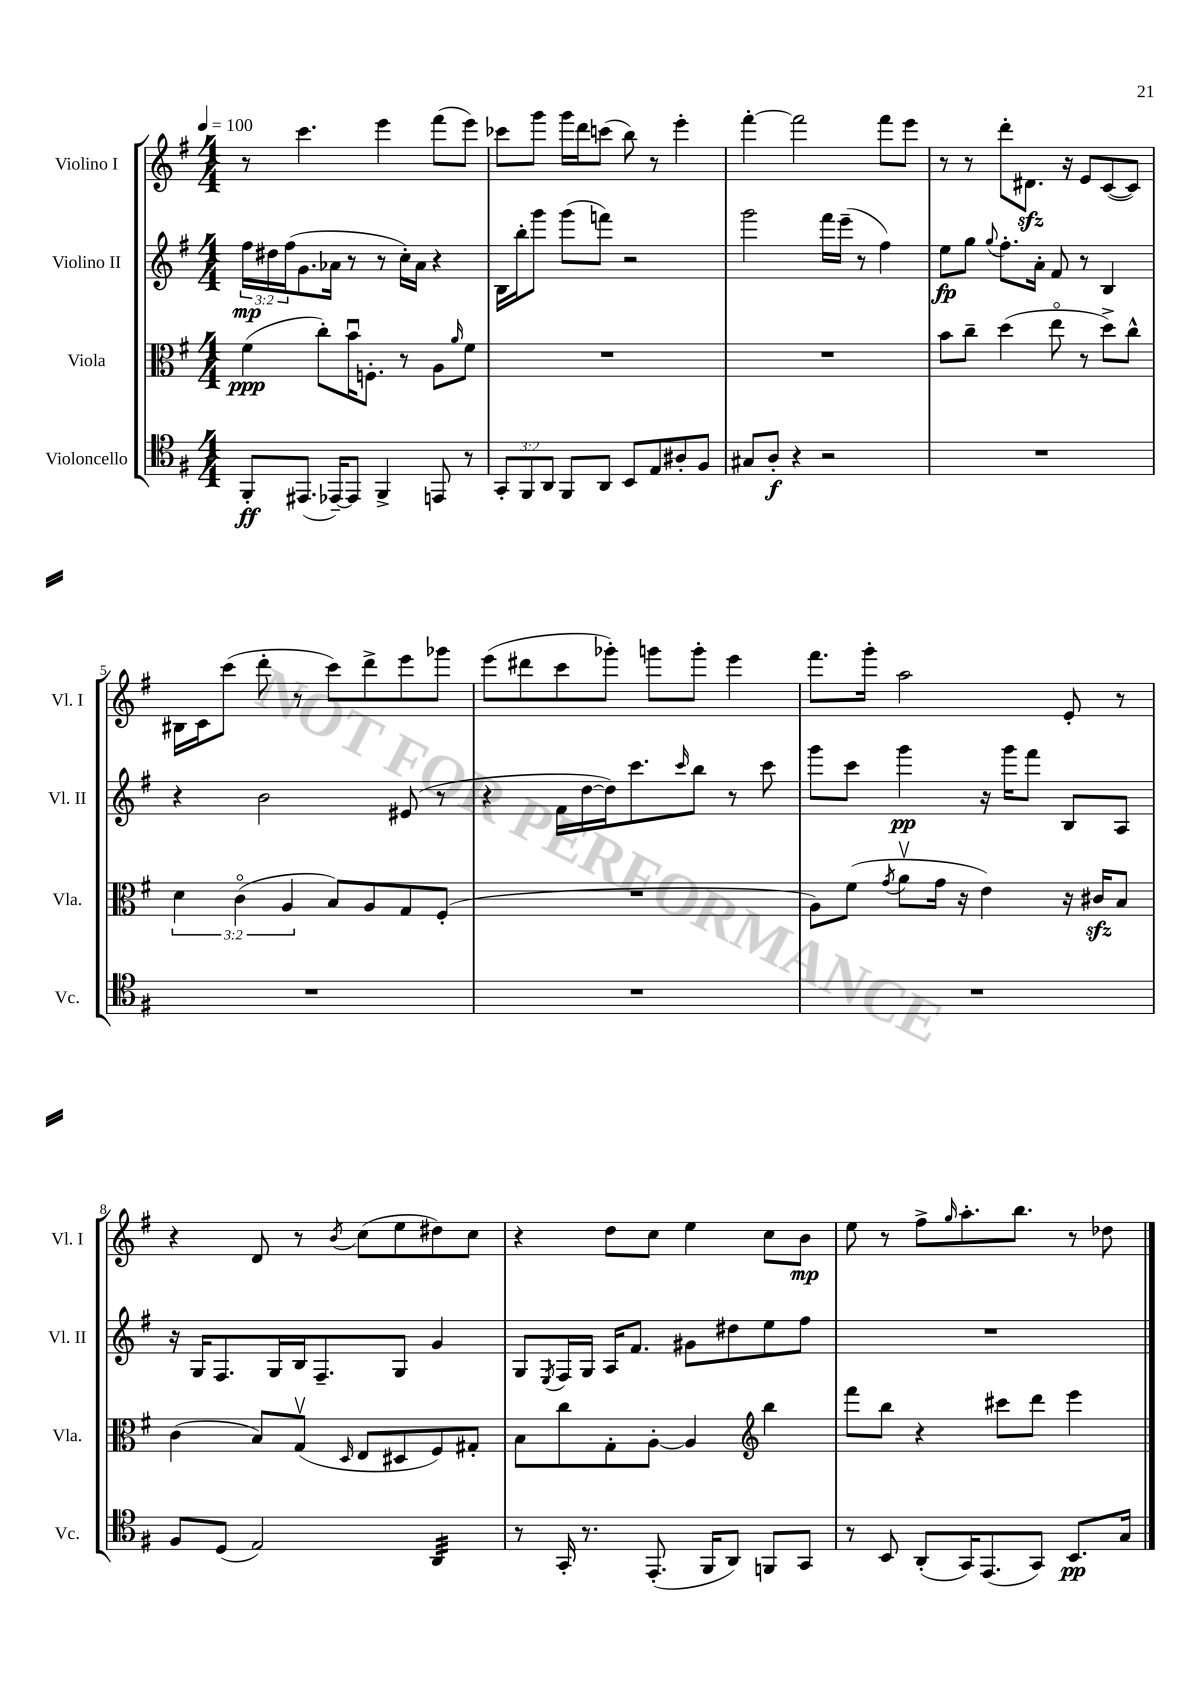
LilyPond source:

<<
\new StaffGroup <<
\new Staff = "s0" \with { instrumentName = "Violino I" shortInstrumentName = "Vl. I" } {
    \clef treble \key g \major \numericTimeSignature \time 4/4 \tempo 4 = 100
    r8 c'''4. e'''4 fis'''8( e'''8) |
    ces'''8 g'''8 g'''16 d'''16 c'''8( b''8) r8 e'''4-. |
    fis'''4~-. fis'''2 fis'''8 e'''8 |
    r8 r8 d'''8-. dis'8.\sfz r16 e'8 c'8~( c'8) |
    bis16 c'16 c'''8( d'''8-. r8 c'''8) d'''8-> e'''8 ges'''8 |
    e'''8( dis'''8 c'''8 ges'''8-.) g'''8 g'''8-. e'''4 |
    fis'''8. g'''16-. a''2 e'8-. r8 |
    r4 d'8 r8 \acciaccatura { b'8 } c''8( e''8 dis''8) c''8 |
    r4 d''8 c''8 e''4 c''8 b'8\mp |
    e''8 r8 fis''8-> \grace { g''16 } a''8.-. b''8. r8 des''8 \bar "|." |
}
\new Staff = "s1" \with { instrumentName = "Violino II" shortInstrumentName = "Vl. II" } {
    \clef treble \key g \major \numericTimeSignature \time 4/4 \override Staff.TupletNumber.text = #tuplet-number::calc-fraction-text
    \tuplet 3/2 { fis''16\mp dis''16 fis''16( } g'8. aes'16 r8 r8 c''16-.) aes'16 r4 |
    b16 b''16-. g'''8 g'''8( f'''8) r2 |
    g'''2 fis'''16 e'''16--( r8 fis''4) |
    e''8\fp g''8 \appoggiatura { g''8 } fis''8.-. a'16-. fis'8 r8 b4 |
    r4 b'2 eis'8( r8 |
    r4 fis'16 d''16~ d''16) c'''8. \grace { c'''16 } b''8 r8 c'''8 |
    g'''8 c'''8 g'''4\pp r16 g'''16 fis'''8 b8 a8 |
    r16 g16 fis8. g16 b16 fis8.-- g8 g'4 |
    g8 \acciaccatura { e8 } fis16 g16 a16 fis'8. gis'8 dis''8 e''8 fis''8 |
    R1 \bar "|." |
}
\new Staff = "s2" \with { instrumentName = "Viola" shortInstrumentName = "Vla." } {
    \clef alto \key g \major \numericTimeSignature \time 4/4 \override Staff.TupletNumber.text = #tuplet-number::calc-fraction-text
    fis'4\ppp( c''8-.) b'16\downbow f8.-. r8 a8 \grace { a'16 } fis'8 |
    R1 |
    R1 |
    b'8 c''8-- d''4( e''8\flageolet r8 d''8->) c''8-^ |
    \tuplet 3/2 { d'4 c'4\flageolet( a4 } b8) a8 g8 fis8-.( |
    R1 |
    a8) fis'8( \acciaccatura { g'8 } a'8\upbow g'16 r16 e'4) r16 cis'16\sfz b8 |
    c'4( b8) g8\upbow( \grace { d16 } e8 dis8 fis8) gis8-. |
    b8 c''8 g8-. a8~-. a4 \clef treble b''4 |
    fis'''8 b''8 r4 cis'''8 d'''8 e'''4 \bar "|." |
}
\new Staff = "s3" \with { instrumentName = "Violoncello" shortInstrumentName = "Vc." } {
    \clef tenor \key g \major \numericTimeSignature \time 4/4 \override Staff.TupletNumber.text = #tuplet-number::calc-fraction-text
    fis,8-.\ff eis,8.( ees,16~--) ees,8 fis,4-> e,8 r8 |
    \tuplet 3/2 { g,8-. fis,8 a,8 } fis,8 a,8 b,8 e8 ais8-. fis8 |
    gis8 a8-.\f r4 r2 |
    R1 |
    R1 |
    R1 |
    R1 |
    fis8 d8( e2) a,4:32 |
    r8 g,16-. r8. e,8.-.( fis,16 a,8) f,8 g,8 |
    r8 b,8 a,8-.( g,16) e,8.( g,8) b,8.\pp g16 \bar "|." |
}
>>
>>
